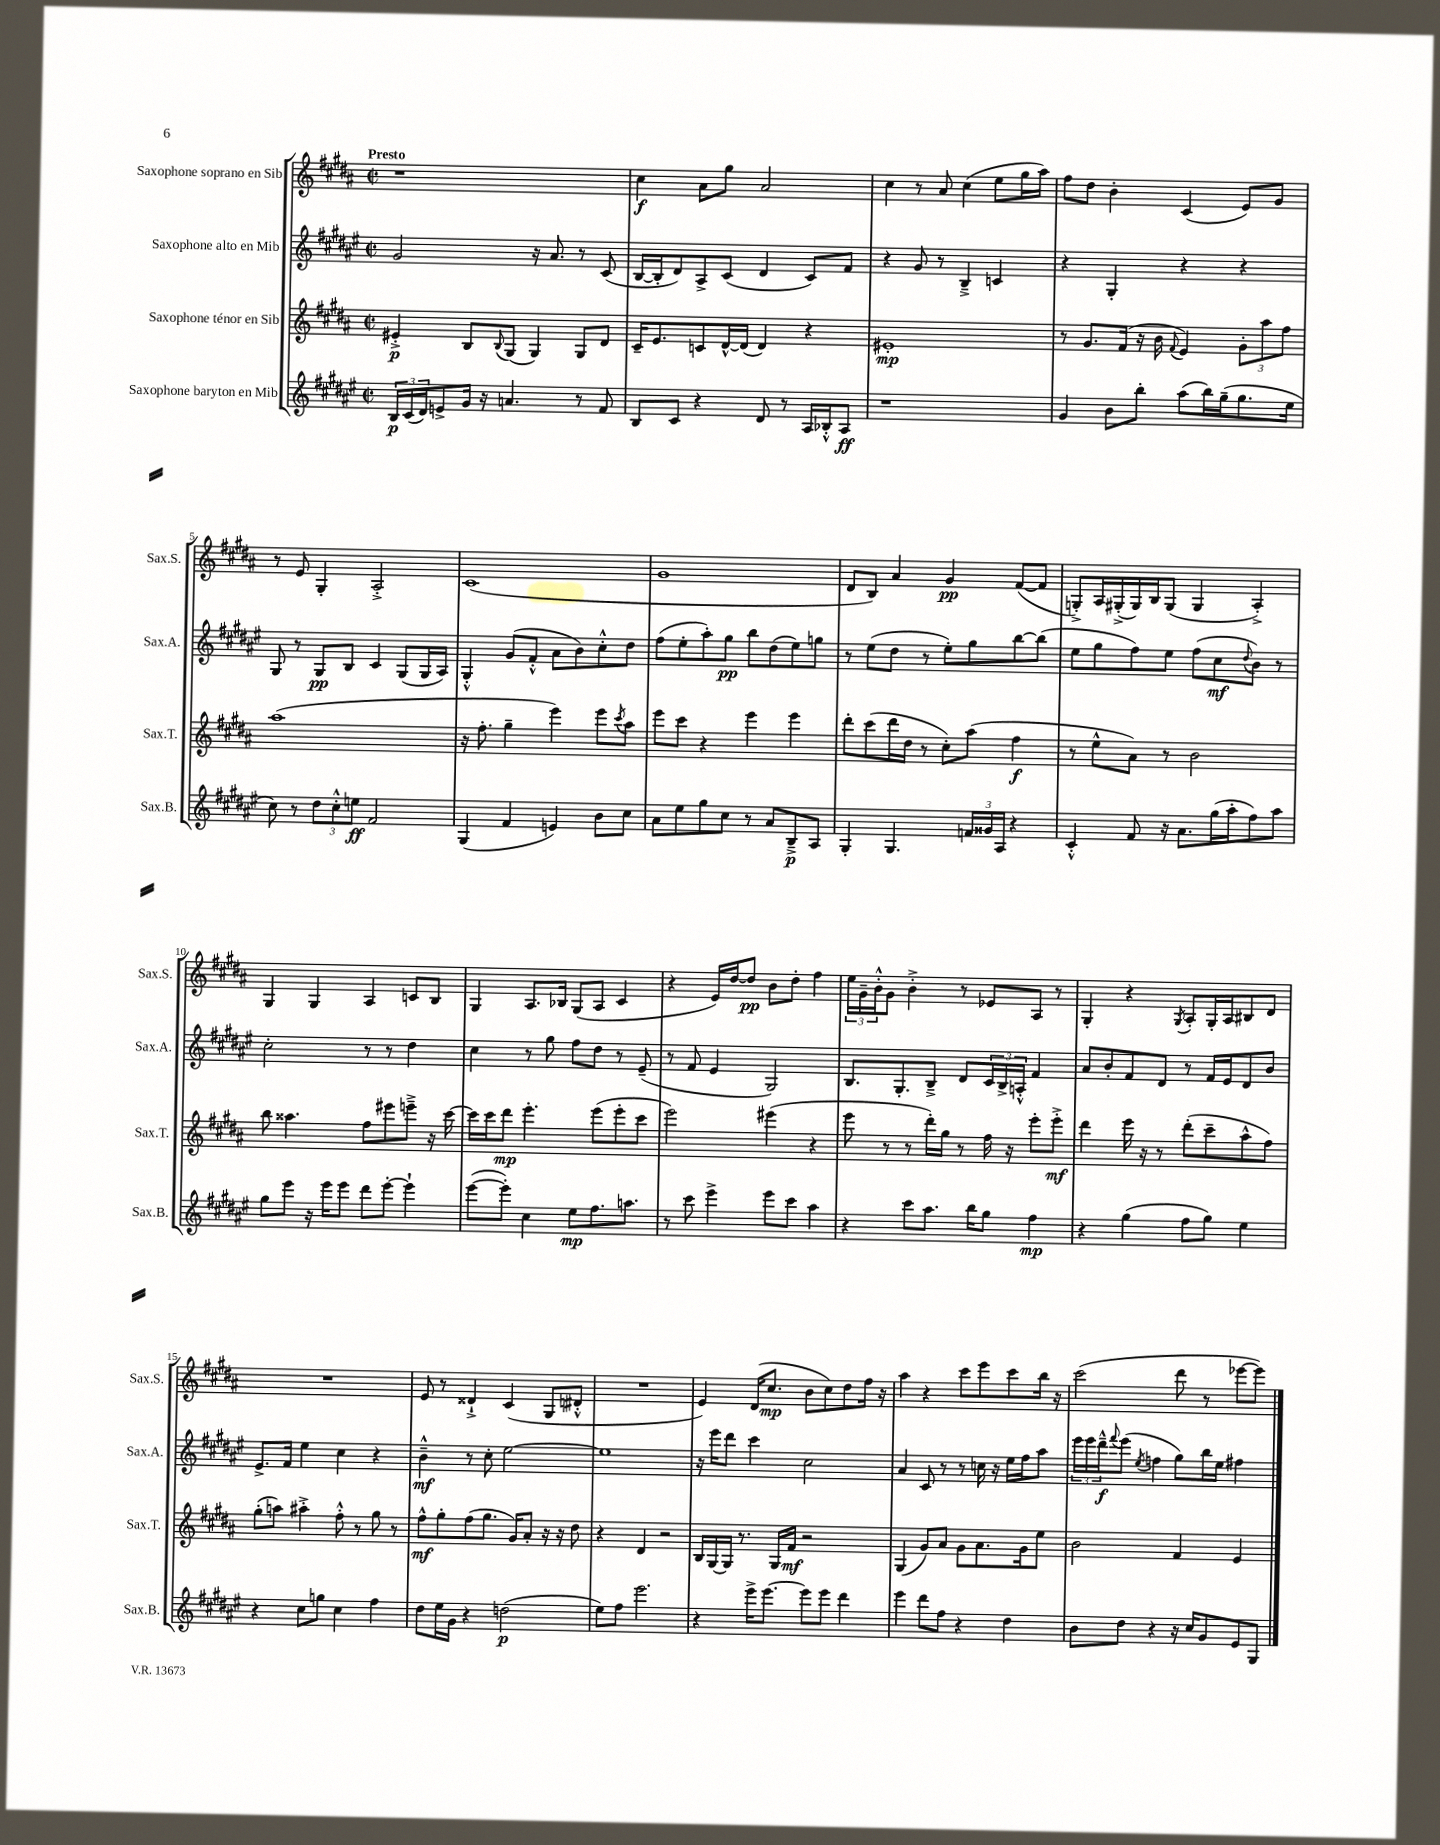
<<
\new StaffGroup <<
\new Staff = "s0" \with { instrumentName = "Saxophone soprano en Sib" shortInstrumentName = "Sax.S." } {
    \clef treble \key b \major \defaultTimeSignature \time 2/2 \tempo "Presto"
    r1 |
    cis''4\f ais'8 gis''8 ais'2 |
    cis''4 r8 ais'8 cis''4( e''8 gis''16 ais''16) |
    fis''8 dis''8 b'4-. cis'4( e'8) gis'8 |
    r8 e'8 gis4-. ais2-.-> |
    cis'1( |
    gis'1 |
    dis'8 b8) ais'4 gis'4\pp fis'8~( fis'8 |
    g8-.->) ais16 gis16-.->( gis16) b16 gis8( gis4 ais4-.->) |
    gis4 gis4 ais4 c'8 b8 |
    gis4 ais8. bes16 gis8( ais8 cis'4 |
    r4 e'16) dis''16~ dis''8\pp b'8 dis''8-. fis''4 |
    \tuplet 3/2 { e''16 gis'16-- b'16-.-^ } gis'8 b'4-.-> r8 ees'8 ais8 r8 |
    gis4-. r4 \acciaccatura { gis8 } ais8-. gis16-. ais16 bis8 dis'8 |
    R1 |
    e'8 r8 disis'4-!-> cis'4( gis8 dis'8-.-^ |
    R1 |
    e'4) dis'16( cis''8.\mp b'8 cis''8) dis''8 fis''16 r16 |
    ais''4 r4 cis'''8 e'''8 cis'''8 b''16 r16 |
    cis'''2( dis'''8 r8 ees'''8~ ees'''8) \bar "|." |
}
\new Staff = "s1" \with { instrumentName = "Saxophone alto en Mib" shortInstrumentName = "Sax.A." } {
    \clef treble \key fis \major \defaultTimeSignature \time 2/2
    gis'2 r16 ais'8. r8 cis'8( |
    b16~ b16-. dis'8) ais8-> cis'8( dis'4 cis'8) fis'8 |
    r4 gis'8 r8 b4---> c'4 |
    r4 gis4-. r4 r4 |
    gis8 r8 gis8\pp b8 cis'4 gis8( gis16 ais16) |
    gis4-.-^ gis'8( fis'8-.-^ ais'8 b'8) cis''8-.-^ dis''8 |
    fis''8( eis''8-. ais''8-.) gis''8\pp b''8 dis''8( eis''8) g''8 |
    r8 eis''8( dis''8 r8 eis''8-.) gis''8 b''8~ b''8( |
    eis''8 gis''8 fis''8) eis''8 fis''8( cis''8\mf \appoggiatura { dis''8 } b'8) r8 |
    cis''2-. r8 r8 dis''4 |
    cis''4 r8 gis''8 fis''8 dis''8 r8 eis'8--( |
    r8 fis'8 eis'4 gis2) |
    b8. gis8.-. b8---> dis'8 \tuplet 3/2 { cis'16 b16-> a16-.-^ } fis'4 |
    ais'8 b'8-. fis'8 dis'8 r8 fis'16 eis'16 dis'8 b'8 |
    eis'8.-> fis'16 eis''4 cis''4 r4 |
    b'4---^\mf r8 cis''8-. eis''2~ |
    eis''1 |
    r16 eis'''16 dis'''8 cis'''4 cis''2 |
    ais'4 cis'8 r8 r8 c''16 r16 eis''16 fis''16 ais''8 |
    \tuplet 3/2 { eis'''16 eis'''16 dis'''16---^\f } \appoggiatura { fis'''8 } eis'''8( \acciaccatura { eis''8 } f''4 gis''8) b''16 eis''16 fis''4 \bar "|." |
}
\new Staff = "s2" \with { instrumentName = "Saxophone ténor en Sib" shortInstrumentName = "Sax.T." } {
    \clef treble \key b \major \defaultTimeSignature \time 2/2
    eis'4-.->\p b8 \appoggiatura { b8 } gis8( gis4) gis8 dis'8 |
    cis'16-- e'8. c'8 dis'16~-^ dis'16( dis'4) r4 |
    eis'1-.\mp |
    r8 gis'8. fis'16( r16 b'16 \appoggiatura { fis'8 } e'4) \tuplet 3/2 { gis'8-. ais''8 fis''8 } |
    ais''1( |
    r16 fis''8.-. gis''4-- e'''4) e'''8 \acciaccatura { cis'''8 } ais''8 |
    e'''8 cis'''8 r4 e'''4 e'''4 |
    dis'''8-. cis'''8( dis'''16 dis''16 r8 cis''8-.) ais''8( fis''4\f |
    r8 e''8-^ ais'8) r8 b'2 |
    b''8 aisis''4. fis''8 eis'''8 e'''8---> r16 cis'''16~ |
    cis'''16 cis'''16 dis'''8\mp e'''4.-. e'''8( e'''8-. cis'''8 |
    e'''2) eis'''4( r4 |
    e'''8 r8 r8 dis'''16-.) gis''16 r8 fis''16 r16 e'''8-. e'''8-.->\mf |
    dis'''4 e'''16 r16 r8 dis'''8-.( cis'''8-- ais''8-^ fis''8) |
    gis''8-.( a''8) ais''4-.-> fis''8-.-^ r8 gis''8 r8 |
    fis''8-^\mf gis''8-. fis''8( gis''8. gis'16) ais'8-. r16 r16 dis''8 |
    r4 dis'4 r2 |
    b16 gis16~ gis16 r8. gis16 fis'16\mf r2 |
    gis4( gis'8) ais'8 gis'8 ais'8. gis'16 e''8 |
    b'2 fis'4 e'4 \bar "|." |
}
\new Staff = "s3" \with { instrumentName = "Saxophone baryton en Mib" shortInstrumentName = "Sax.B." } {
    \clef treble \key fis \major \defaultTimeSignature \time 2/2
    \tuplet 3/2 { b16\p cis'16( dis'16) } e'8-> gis'16 r16 a'4. r8 fis'8 |
    b8 cis'8 r4 dis'8 r8 ais16 bes16-.-^ ais8\ff |
    r1 |
    gis'4 b'8 b''8-. ais''8( b''16) gis''16--( gis''8. eis''16 |
    cis''8) r8 \tuplet 3/2 { dis''8 cis''8-.-^ e''8\ff } fis'2 |
    gis4( fis'4 e'4) b'8 cis''8 |
    ais'8 eis''8 gis''8 cis''8 r8 ais'8 b8--->\p ais8 |
    gis4-. gis4. \tuplet 3/2 { f'16 gisis'16 ais16 } r4 |
    cis'4-.-^ fis'8 r16 ais'8. gis''16( ais''16-. fis''8) ais''8 |
    gis''8 eis'''8 r16 eis'''16 eis'''8 dis'''8 eis'''8~-. eis'''4-! |
    eis'''8~( eis'''8-.) cis''4 eis''8\mp fis''8. a''8. |
    r8 cis'''8 eis'''4-> eis'''8 cis'''8 ais''4 |
    r4 cis'''8 ais''8. b''16 gis''8 fis''4\mp |
    r4 gis''4( fis''8 gis''8) eis''4 |
    r4 cis''8 g''8 cis''4 fis''4 |
    dis''8 eis''16 gis'16 r4 d''2\p( |
    eis''8) fis''8 eis'''2. |
    r4 eis'''16-> eis'''8.~ eis'''8 eis'''8 dis'''4 |
    eis'''4 dis'''8 fis''8 r4 dis''4 |
    b'8 dis''8 r4 r16 cis''16 gis'8 eis'8 gis8 \bar "|." |
}
>>
>>
